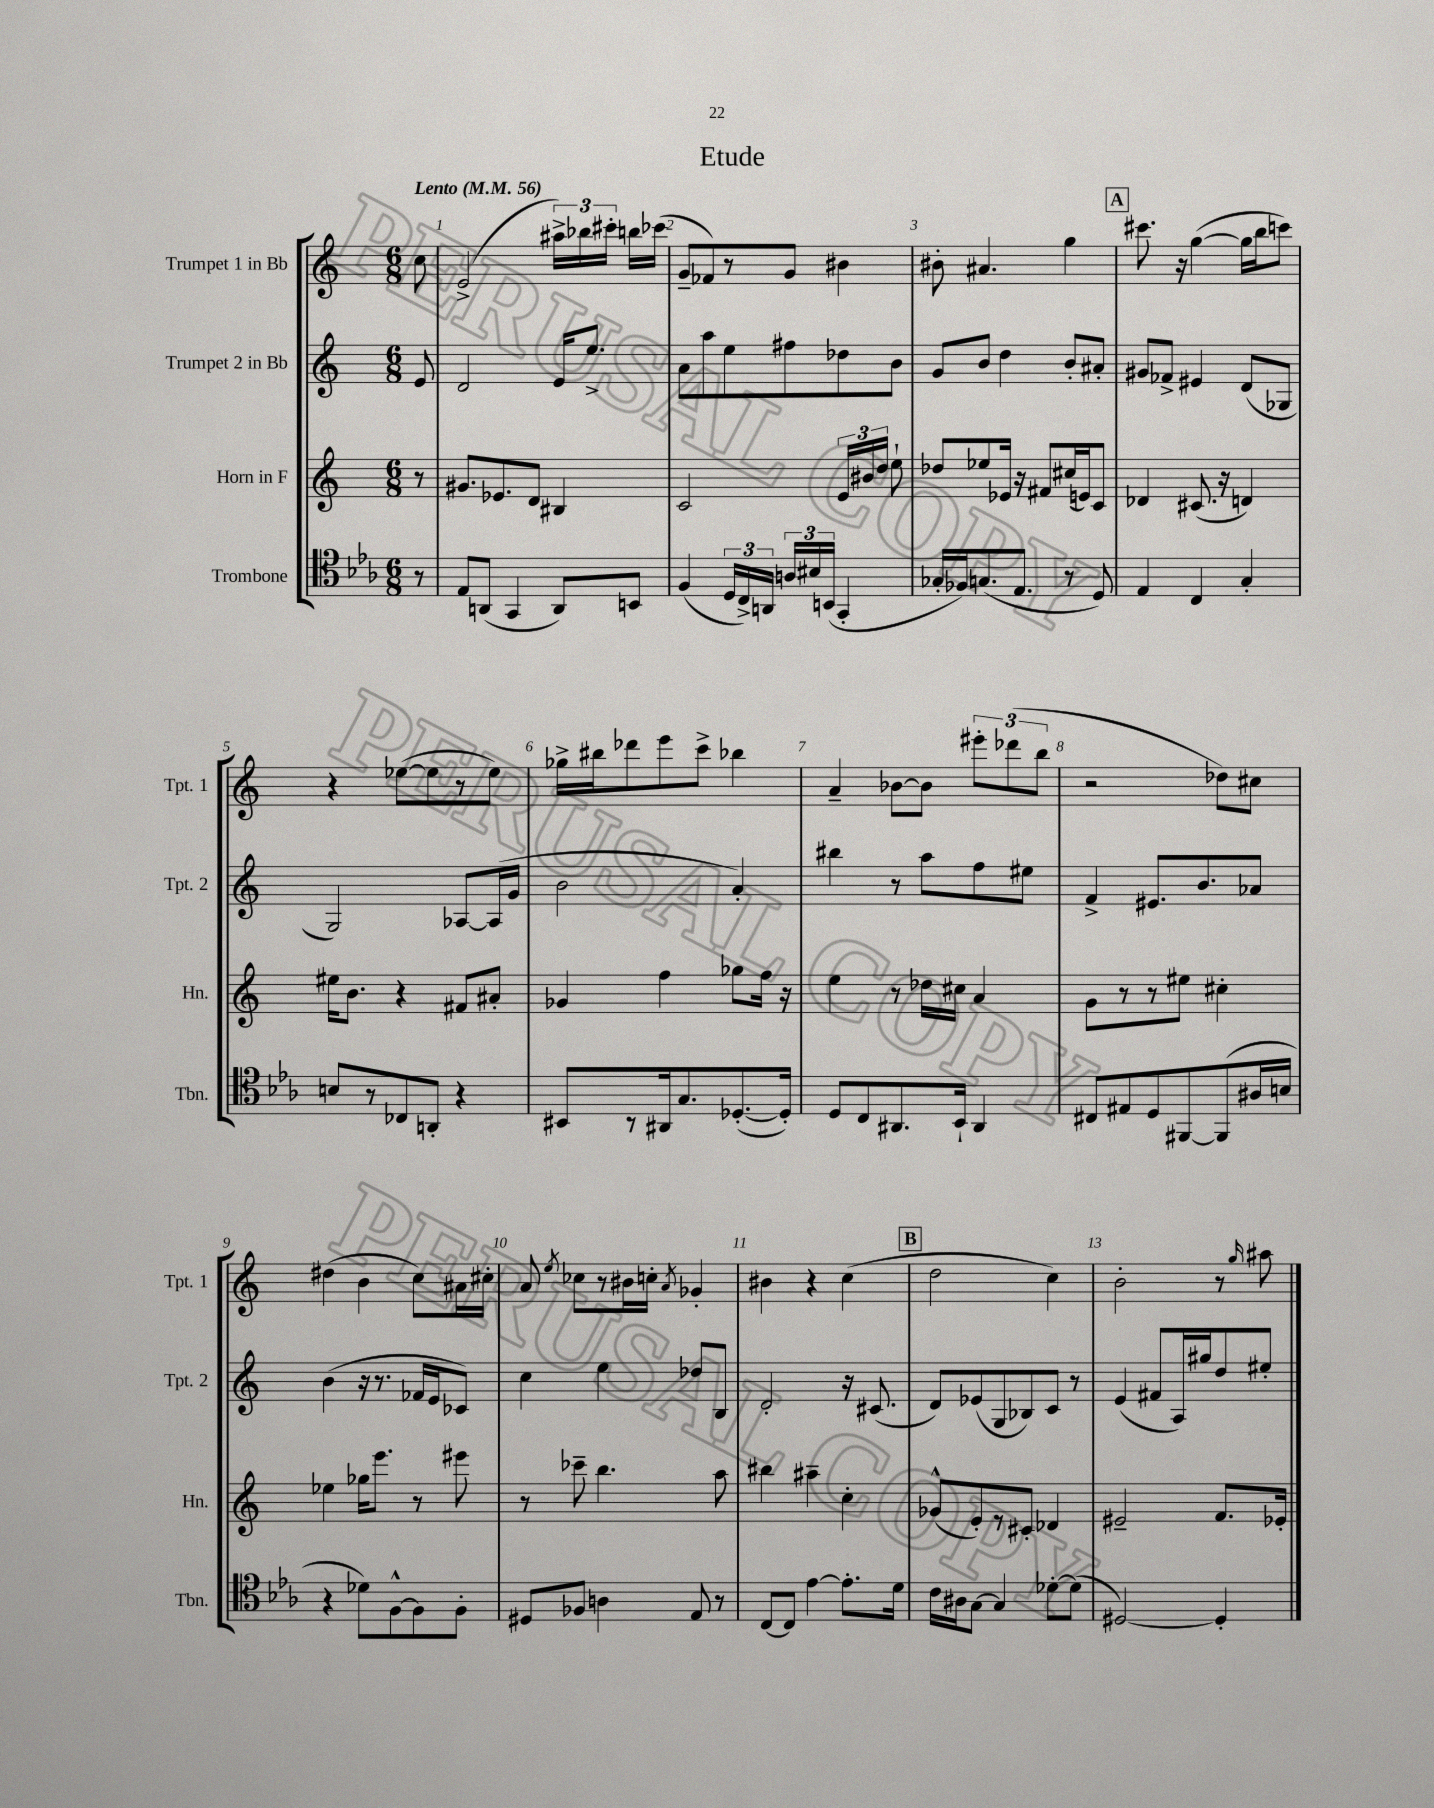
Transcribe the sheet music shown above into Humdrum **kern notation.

**kern	**kern	**kern	**kern
*staff4	*staff3	*staff2	*staff1
*clefC4	*clefG2	*clefG2	*clefG2
*k[b-e-a-]	*k[]	*k[]	*k[]
*M6/8	*M6/8	*M6/8	*M6/8
*MM56	*MM56	*MM56	*MM56
8r	8r	8e	8cc
=	=	=	=
8E-	8.g#	2d	(2e^
(8AA	.	.	.
.	8.e-	.	.
4GG	.	.	.
.	8d	.	.
8AA)	4B#	16e	24aa#^)
.	.	.	24bb-
.	.	8.ee^	.
.	.	.	24ccc#'
8BB	.	.	16bb
.	.	.	(16ccc-
=	=	=	=
(4F	2c	8a	8g~
.	.	8aa	8f-)
24D	.	8ee	8r
24C^)	.	.	.
24AA	.	.	.
24A	.	8ff#	8g
24B#	.	.	.
(24BB	.	.	.
4GG'	24e	8dd-	4b#
.	24b#	.	.
.	24dd	.	.
.	8ee`	8b	.
=	=	=	=
16G-'	8dd-	8g	8b#'
16F-)	.	.	.
(8.G	8ee-	8b	4.a#
.	16e-	4dd	.
8.E-	16r	.	.
.	8f#	.	.
8r	(16cc#	8b'	4gg
.	16e)	.	.
8D)	8c	8a#'	.
=	=	=	=
4E-	4d-	8g#	8.ccc#
.	.	8f-^	.
.	.	.	16r
4C	(8.c#	4e#	([4gg
.	16r	.	.
4G'	4d)	(8d	16gg]
.	.	.	16bb
.	.	8G-	8ccc)
=	=	=	=
8B	16ee#	2G)	4r
.	8.b	.	.
8r	.	.	.
8C-	4r	.	([8ee-
8AA'	.	.	8ee-]
4r	8f#	[8A-	8r
.	8a#'	(16A-]	8ee-)
.	.	16g	.
=	=	=	=
8BB#	4g-	2b	16gg-^
.	.	.	16bb#
8r	.	.	8ddd-
16AA#	4ff	.	8eee
8.G	.	.	.
.	.	.	8ccc^
([8.D-'	8gg-	4a')	4bb-
.	16ff	.	.
16D-'])	16r	.	.
=	=	=	=
8D	4ee	4bb#	4a~
8C	.	.	.
8.AA#	8r	8r	[8b-
.	16dd-	8aa	8b-]
16BB-`	16cc#	.	.
4AA#	4a	8ff	12eee#'
.	.	.	(12ddd-
.	.	8ee#	.
.	.	.	12bb
=	=	=	=
8C#	8g	4f^	2r
8E#	8r	.	.
8D	8r	8.e#	.
[8FF#	8ee#	.	.
.	.	8.b	.
(8FF#]	4cc#'	.	8dd-)
16A#	.	8a-	8cc#
16B	.	.	.
=	=	=	=
4r	4ee-	(4b	(4dd#
8d-)	16gg-	16r	4b
.	8.eee	8.r	.
[8F^^	.	.	.
8F]	8r	16f-	8cc)
.	.	16e	.
8F'	8eee#	8c-)	16a#
.	.	.	16cc#'
=	=	=	=
8D#	8r	4cc	8a
.	.	.	8qee
8F-	8ccc-~	.	8cc-
4A	4.bb	4ee	8r
.	.	.	16b#
.	.	.	16cc'
.	.	.	8qa
8E-	.	8dd-	4g-'
8r	8aa	8B	.
=	=	=	=
[8C	4bb#	2d'	4b#
8C]	.	.	.
[4e-	4aa#~	.	4r
8.e-']	4cc'	16r	(4cc
.	.	(8.c#	.
16d	.	.	.
=	=	=	=
16c	(8g-^^	8d)	2dd
16A#	.	.	.
[8G	8e')	(8e-	.
4G]	8r	8G	.
.	8c#'	8B-)	.
[8d-'	4d-	8c	4cc)
(8d-]	.	8r	.
=	=	=	=
[2D#)	2e#~	(4e	2b'
.	.	8f#	.
.	.	16A)	.
.	.	16gg#	.
4D#']	8.f	8dd	8r
.	.	.	16qqgg
.	.	8ee#'	8aa#
.	16e-'	.	.
==	==	==	==
*-	*-	*-	*-
